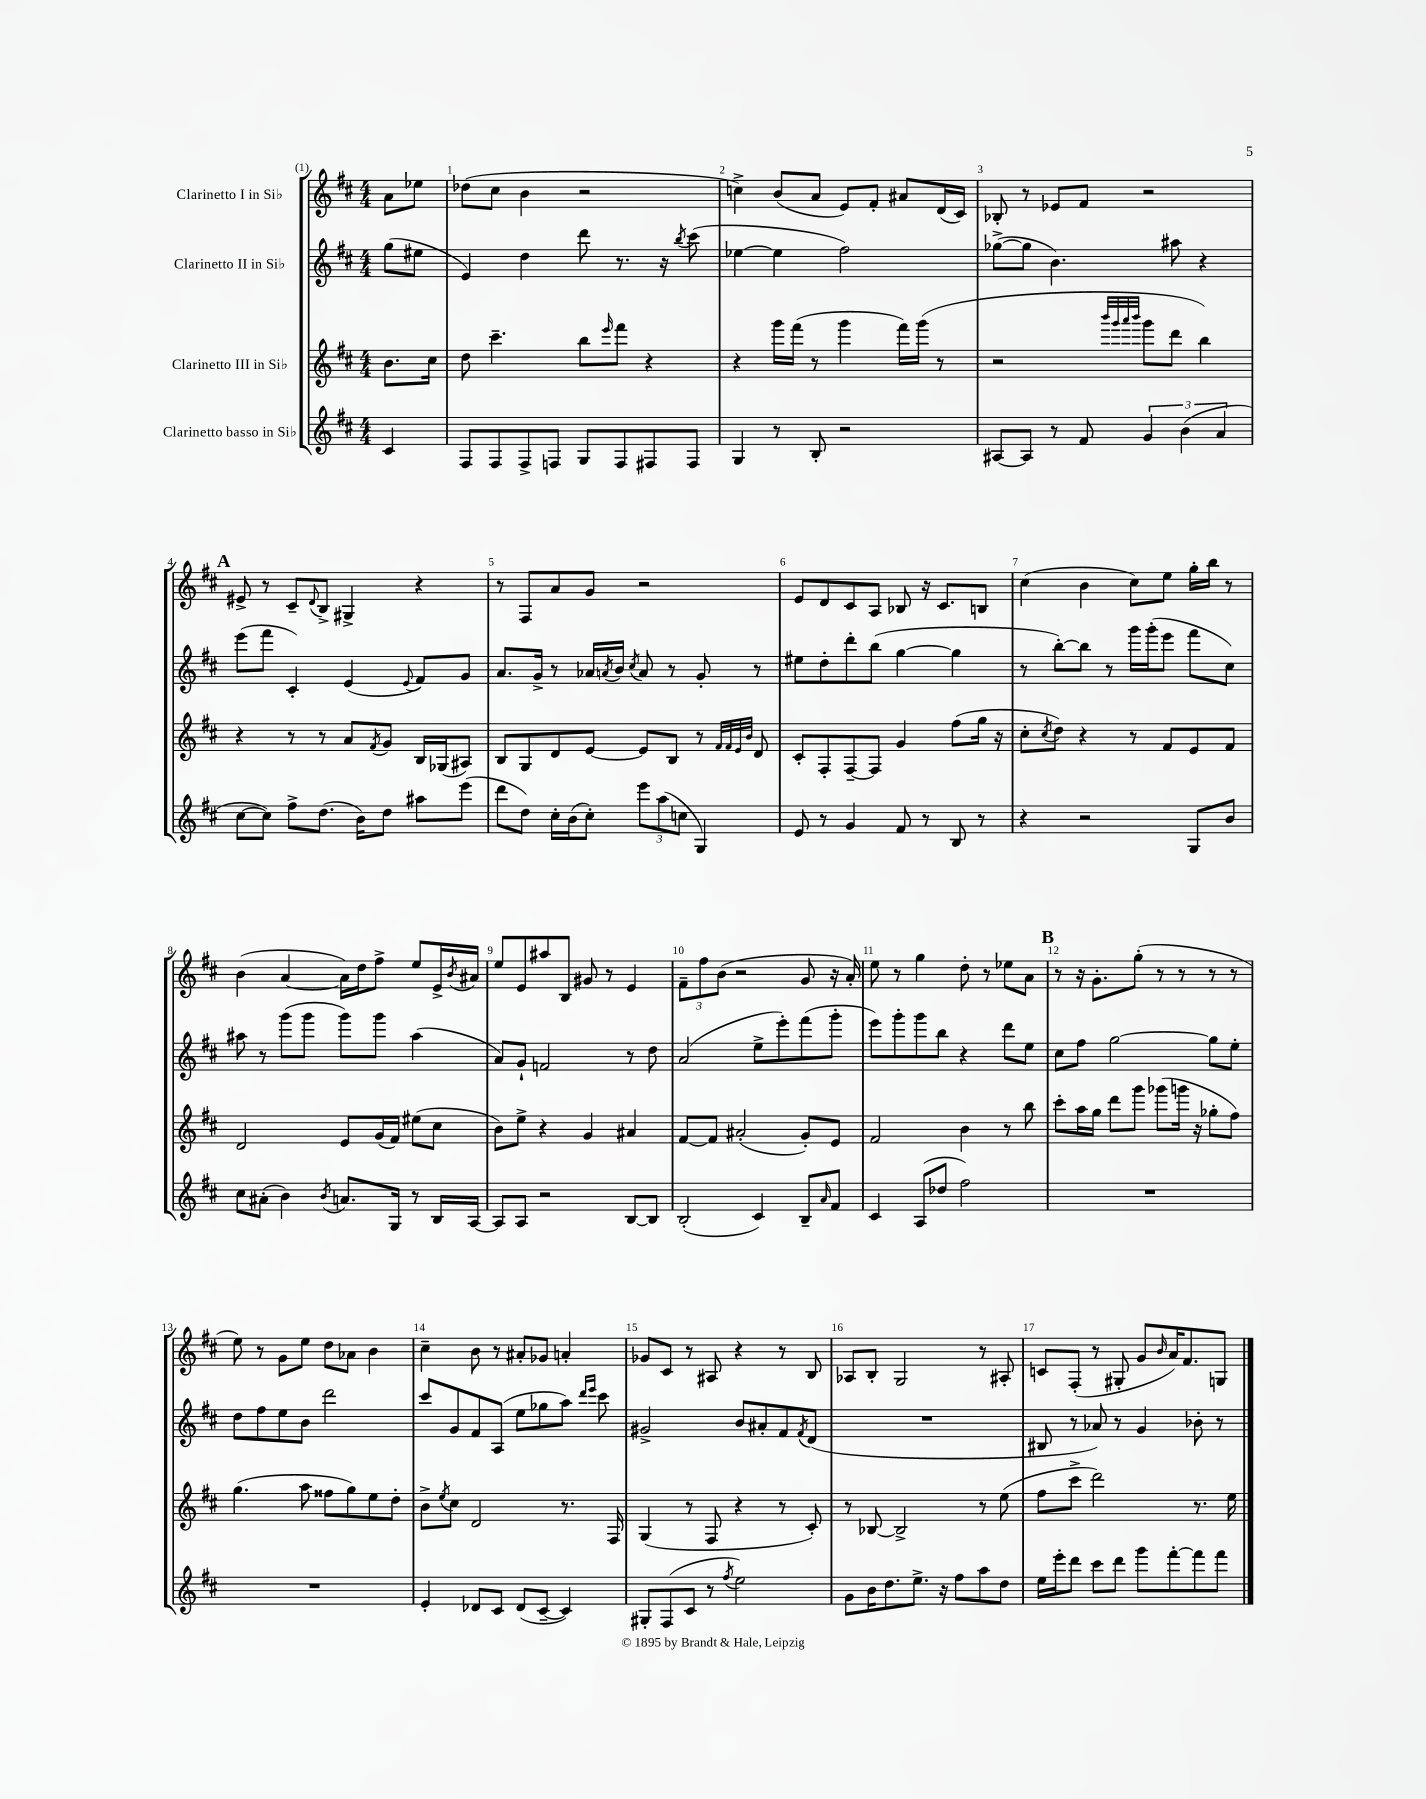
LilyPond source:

<<
\new StaffGroup <<
\new Staff = "s0" \with { instrumentName = "Clarinetto I in Sib" } {
    \clef treble \key d \major \numericTimeSignature \time 4/4 \partial 4
    a'8 ees''8 |
    des''8( cis''8 b'4 r2 |
    c''4->) b'8( a'8 e'8) fis'8-. ais'8 d'16( cis'16) |
    bes8-. r8 ees'8 fis'8 r2 |
    \mark \markup { \bold "A" } eis'8-> r8 cis'8-- \appoggiatura { d'8 } b8-> gis4-> r4 |
    r8 fis8 a'8 g'8 r2 |
    e'8 d'8 cis'8 a8 bes8 r16 cis'8. b8 |
    cis''4( b'4 cis''8) e''8 g''16-. b''16 r8 |
    b'4( a'4~ a'16) d''16 fis''8-> e''8 e'16-> \acciaccatura { b'8 } ais'16 |
    e''8 e'8 ais''8 b8 gis'8 r8 e'4 |
    \tuplet 3/2 { fis'8-- fis''8 b'8( } r2 g'8 r16 a'16-.) |
    e''8 r8 g''4 d''8-. r8 ees''8 a'8 |
    \mark \markup { \bold "B" } r8 r16 g'8.-. g''8-.( r8 r8 r8 r8 |
    e''8) r8 g'8 e''8 d''8 aes'8 b'4 |
    cis''4-- b'8 r8 ais'8-. ges'8 a'4-. |
    ges'8 cis'8 r8 ais8 r4 r8 b8 |
    aes8 b8-. g2 r8 ais8-. |
    c'8 fis8-.( r8 gis8-. g'8 \grace { b'16 } a'16) fis'8. g8 \bar "|." |
}
\new Staff = "s1" \with { instrumentName = "Clarinetto II in Sib" } {
    \clef treble \key d \major \numericTimeSignature \time 4/4 \partial 4
    g''8( eis''8 |
    e'4) d''4 d'''8 r8. r16 \acciaccatura { b''8 } cis'''8( |
    ees''4~ ees''4 fis''2) |
    ges''8~->( ges''8 b'4.) ais''8 r4 |
    \mark \markup { \bold "A" } e'''8( fis'''8 cis'4-.) e'4( \appoggiatura { e'8 } fis'8) g'8 |
    a'8. g'16-> r8 aes'16 \acciaccatura { a'8 } b'16 \acciaccatura { cis''8 } a'8 r8 g'8-. r8 |
    eis''8 d''8-. d'''8-. b''8( g''4~ g''4 |
    r8 b''8~-.) b''8 r8 g'''16 g'''16-.( e'''8 fis'''8 cis''8) |
    ais''8 r8 g'''8( g'''8 g'''8) g'''8 ais''4( |
    a'8) g'8-! f'2 r8 d''8 |
    a'2( e''8-> e'''8-.) fis'''8( g'''8-. |
    e'''8) g'''8-. g'''8 b''8 r4 d'''8 e''8 |
    \mark \markup { \bold "B" } cis''8 fis''8 g''2~ g''8 e''8-. |
    d''8 fis''8 e''8 b'8 d'''2 |
    cis'''8 g'8 fis'8 a8( e''8 ges''8 a''8) \grace { d'''16 e'''16 } cis'''8 |
    gis'2-> b'8 ais'8-. fis'8 \acciaccatura { fis'8 } d'8( |
    R1 |
    bis8 r8 aes'8) r8 g'4 bes'8-. r8 \bar "|." |
}
\new Staff = "s2" \with { instrumentName = "Clarinetto III in Sib" } {
    \clef treble \key d \major \numericTimeSignature \time 4/4 \partial 4
    b'8. cis''16 |
    d''8 cis'''4.-- b''8 \grace { e'''16 } fis'''8 r4 |
    r4 g'''16 fis'''16( r8 g'''4 fis'''16) g'''16( r8 |
    r2 \grace { b'''32 g'''32 a'''32 b'''32 } g'''8 d'''8 b''4) |
    \mark \markup { \bold "A" } r4 r8 r8 a'8 \acciaccatura { fis'8 } g'8 b16 ges16( ais8) |
    b8 g8 d'8 e'8~ e'8 b8 r8 \grace { fis'32 fis'32 e'32 b'32 } d'8 |
    cis'8-. fis8-. fis8~-- fis8 g'4 fis''8( g''16 r16 |
    cis''8-. \acciaccatura { cis''8 } d''8) r4 r8 fis'8 e'8 fis'8 |
    d'2 e'8 g'16( fis'16) eis''8( cis''8 |
    b'8) e''8-> r4 g'4 ais'4 |
    fis'8~ fis'8 ais'2-.( g'8-.) e'8 |
    fis'2 b'4 r8 b''8 |
    \mark \markup { \bold "B" } cis'''8-. a''16 g''16 d'''8 g'''8 ges'''8( g'''16 r16 ges''8-. fis''8) |
    g''4.( a''8 fisis''8 g''8) e''8 d''8-. |
    b'8-> \acciaccatura { e''8 } cis''8 d'2 r8. fis16 |
    g4( r8 fis8 r4 r8 cis'8-.) |
    r8 bes8~ bes2-> r8 e''8( |
    fis''8 cis'''8-> d'''2) r8. e''16 \bar "|." |
}
\new Staff = "s3" \with { instrumentName = "Clarinetto basso in Sib" } {
    \clef treble \key d \major \numericTimeSignature \time 4/4 \partial 4
    cis'4 |
    fis8 fis8 fis8-> f8 g8 f8 fis8 fis8 |
    g4 r8 b8-. r2 |
    ais8~ ais8 r8 fis'8 \tuplet 3/2 { g'4 b'4( a'4 } |
    \mark \markup { \bold "A" } cis''8~ cis''8) fis''8-> d''8.( b'16) d''8 ais''8 e'''8( |
    d'''8 d''8) cis''16-. b'16( cis''8-.) \tuplet 3/2 { e'''8 a''8( c''8 } g4) |
    e'8 r8 g'4 fis'8 r8 b8 r8 |
    r4 r2 g8 b'8 |
    cis''8 ais'8-.( b'4) \acciaccatura { b'8 } a'8. g16 r8 b16 a16~ |
    a8 a8 r2 b8~ b8 |
    b2-.( cis'4) b8-- \grace { a'16 } fis'8 |
    cis'4 a8( des''8 fis''2) |
    \mark \markup { \bold "B" } R1 |
    R1 |
    e'4-. des'8 cis'8 des'8( cis'8~-- cis'4) |
    gis8-. fis8( cis'8 r8 \acciaccatura { fis''8 } e''2) |
    g'8 b'16 d''8. e''8.-> r16 fis''8 a''8 d''8 |
    e''16 e'''16-. d'''8 cis'''8 d'''8 g'''8 fis'''8~-. fis'''8 fis'''8 \bar "|." |
}
>>
>>
\layout { \context { \Score \override BarNumber.break-visibility = ##(#f #t #t) barNumberVisibility = #all-bar-numbers-visible } }
